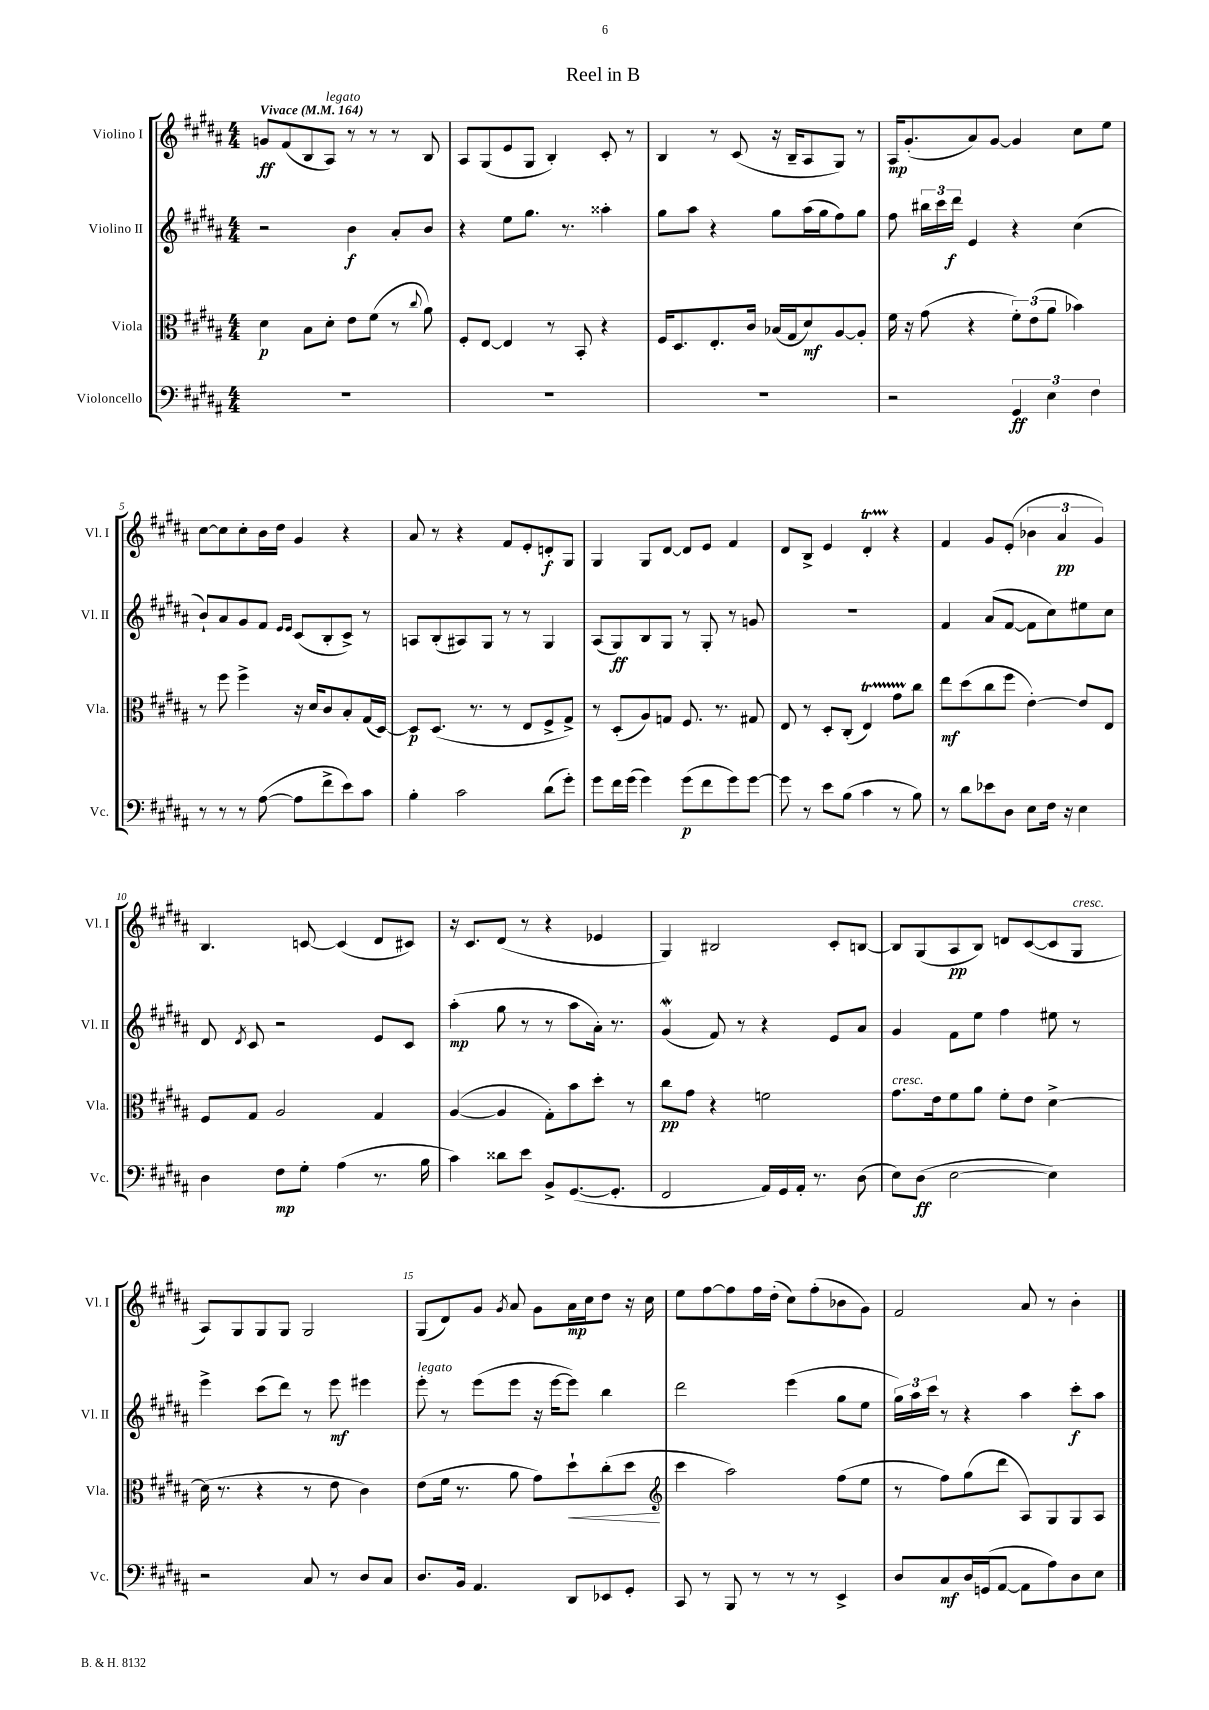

**kern	**kern	**kern	**kern
*staff4	*staff3	*staff2	*staff1
*clefF4	*clefC3	*clefG2	*clefG2
*k[f#c#g#d#a#]	*k[f#c#g#d#a#]	*k[f#c#g#d#a#]	*k[f#c#g#d#a#]
*M4/4	*M4/4	*M4/4	*M4/4
*MM164	*MM164	*MM164	*MM164
1r	4d#\	2r	8g/L
.	.	.	(8f#/
.	8B\L	.	8B/
.	8d#'\J	.	8A#/J)
.	8e\L	4b\	8r
.	(8f#\J	.	8r
.	8r	8a#'/L	8r
.	8qqcc#/	.	.
.	8a#\)	8b/J	8B/
=	=	=	=
1r	8F#'/L	4r	8A#/L
.	[8E/J	.	(8G#/
.	4E/]	8ee\L	8e/
.	.	8.gg#\J	8G#/J
.	8r	.	4B'/)
.	.	8.r	.
.	8BB'/	.	.
.	4r	4aa##'\	8c#'/
.	.	.	8r
=	=	=	=
1r	16F#/LK	8gg#\L	4B/
.	8.D#/	.	.
.	.	8aa#\J	.
.	8.E'/	4r	8r
.	.	.	(8c#/
.	16c#/Jk	.	.
.	(16B-/LL	8gg#\L	16r
.	16G#/J	.	16B~/LK
.	8d#/)	(16aa#\L	8A#/
.	.	16gg#\J	.
.	[8A#/	8ff#\)	8G#/J)
.	8A#'/]J	8gg#\J	8r
=	=	=	=
2r	16f#\	8ff#\	16A#/LK
.	16r	.	(8.g#'/
.	(8g#\	24bb#\LL	.
.	.	24ccc#\	.
.	.	24ddd#\JJ	.
.	4r	4e/	8a#/)
.	.	.	[8g#/J
6GG#/	12f#'\L)	4r	4g#/]
.	(12e\	.	.
6E\	12a#\J	.	.
.	4b-\)	(4cc#\	8cc#\L
6F#\	.	.	.
.	.	.	8ee\J
=	=	=	=
8r	8r	8b`/L)	[8cc#\L
8r	8ff#\	8a#/	8cc#\]
8r	4ff#^\	8g#/	8cc#'\
([8A#\	.	8f#/J	16b\L
.	.	.	16dd#\JJ
.	.	16qqe/LL	.
.	.	16qqe/JJ	.
8A#\]L	16r	(8c#/L	4g#/
.	16d#/LK	.	.
8f#^\	8c#/	8B'/	.
8e\)	8B'/	8c#^/J)	4r
8c#\J	(16G#/L	8r	.
.	[16D#/JJ)	.	.
=	=	=	=
4B'\	8D#/]L	8A/L	8a#/
.	(8.D#/J	(8B'/	8r
2c#\	.	8A#/)	4r
.	8.r	.	.
.	.	8G#/J	.
.	8r	8r	8f#/L
.	8E/L	8r	8e'/
(8d#\L	8F#^/	4G#/	8d'/
8g#'\J)	8G#^/J)	.	8G#/J
=	=	=	=
8g#\L	8r	(8A#/L	4G#/
16f#\L	(8D#'/L	8G#/)	.
(16g#\JJ	.	.	.
4g#\)	8A#/)	8B/	8G#/L
.	8G/J	8G#/J	[8d#/J
(8g#\L	8.F#/	8r	8d#/]L
8f#\	.	8G#'/	8e/J
.	8.r	.	.
8g#\)	.	8r	4f#/
[8g#\J	8G#/	8g/	.
=	=	=	=
8g#\]	8E/	1r	8d#/L
8r	8r	.	8B^/J
8e\L	8D#'/L	.	4e/
(8B\J	(8C#'/J	.	.
4c#\	4E/)	.	4d#'/
8r	8g#\L	.	4r
8B\)	8cc#\J	.	.
=	=	=	=
8r	8ee\L	4f#/	4f#/
8d#\L	(8dd#\	.	.
8e-\	8cc#\	(8a#/L	8g#/L
8D#\J	8ff#\J	[8f#/J	(8e'/J
8E\L	[4e'\)	8f#\]L	6b-\
16F#\Jk	.	8cc#\)	.
.	.	.	6a#/
16r	.	.	.
4E\	8e/]L	8ee#\	.
.	.	.	6g#/)
.	8E/J	8cc#\J	.
=	=	=	=
4D#\	8F#/L	8d#/	4.B/
.	.	8qd#/	.
.	8G#/J	8c#/	.
8F#\L	2A#/	2r	.
8G#'\J	.	.	[8c/
(4A#\	.	.	(4c/]
8.r	4G#/	8e/L	8d#/L
.	.	8c#/J	8c#/J)
16B\	.	.	.
=	=	=	=
4c#\)	([4A#/	(4aa#'\	16r
.	.	.	8.c#/L
8d##\L	4A#/]	8gg#\	(8d#/J
8e\J	.	8r	8r
8BB^/L	8G#'\L)	8r	4r
([8.GG#/	8b\	8aa#\L	.
.	8dd#'\J	16a#'\Jk)	4e-/
8.GG#'/]J	.	8.r	.
.	8r	.	.
=	=	=	=
2FF#/	8cc#\L	(4g#/	4G#/)
.	8g#\J	.	.
.	4r	8f#/)	2B#/
.	.	8r	.
16AA#/LL)	2f\	4r	.
16GG#/	.	.	.
16AA#'/JJ	.	.	.
8.r	.	.	.
.	.	8e/L	8c#'/L
(8D#\	.	8a#/J	[8B/J
=	=	=	=
8E\L)	8.g#\L	4g#/	8B/]L
(8D#\J	.	.	(8G#/
.	16e\k	.	.
[2E\	8f#\	8f#\L	8A#/
.	8a#\J	8ee\J	8B/J)
.	8f#'\L	4ff#\	8d/L
.	8e\J	.	([8c#/
4E\])	[4d#^\	8ee#\	8c#/]
.	.	8r	8G#/J
=	=	=	=
2r	(16d#\]	4eee^\	8A#/L)
.	8.r	.	.
.	.	.	8G#/
.	4r	(8ccc#\L	8G#/
.	.	8ddd#\J)	8G#/J
8C#/	8r	8r	2G#/
8r	8e\	8eee\	.
8D#/L	4c#\)	4eee#\	.
8C#/J	.	.	.
=	=	=	=
8.D#/L	(8e\L	8eee'\	(8G#/L
.	16f#\Jk	8r	8d#/)
16BB/Jk	8.r	.	.
4.AA#/	.	(8eee\L	8g#/J
.	.	.	8qg#/
.	8a#\	8eee\J	8a#/
.	8g#\L)	16r	8g#\L
.	.	[16eee\LK	.
8DD#/L	8dd#`\	8eee\]J)	16a#\L
.	.	.	16cc#\J
8EE-/	(8cc#'\	4bb\	8dd#\J
8GG#'/J	8dd#\J	.	16r
.	.	.	16cc#\
=	=	=	=
*	*clefG2	*	*
8CC#/	4ccc#\	2ddd#\	8ee\L
8r	.	.	[8ff#\
8BBB/	2aa#\)	.	8ff#\]
8r	.	.	16ff#\L
.	.	.	(16dd#'\JJ
8r	.	(4eee\	8cc#\L)
8r	.	.	(8ff#'\
4EE^/	(8ff#\L	8gg#\L	8b-\
.	8ee\J	8ee\J	8g#\J)
=	=	=	=
8D#/L	8r	24gg#\LL)	2f#/
.	.	24aa#\	.
.	.	24ccc#\JJ	.
8C#/	8ff#\L)	8r	.
16D#/L	(8gg#\	4r	.
(16GG/J	.	.	.
[8AA#/J	8ddd#\J	.	.
8AA#\]L	8A#/L)	4aa#\	8a#/
8A#\)	8G#/	.	8r
8D#\	8G#/	8ccc#'\L	4b'\
8E\J	8A#/J	8aa#\J	.
==	==	==	==
*-	*-	*-	*-
